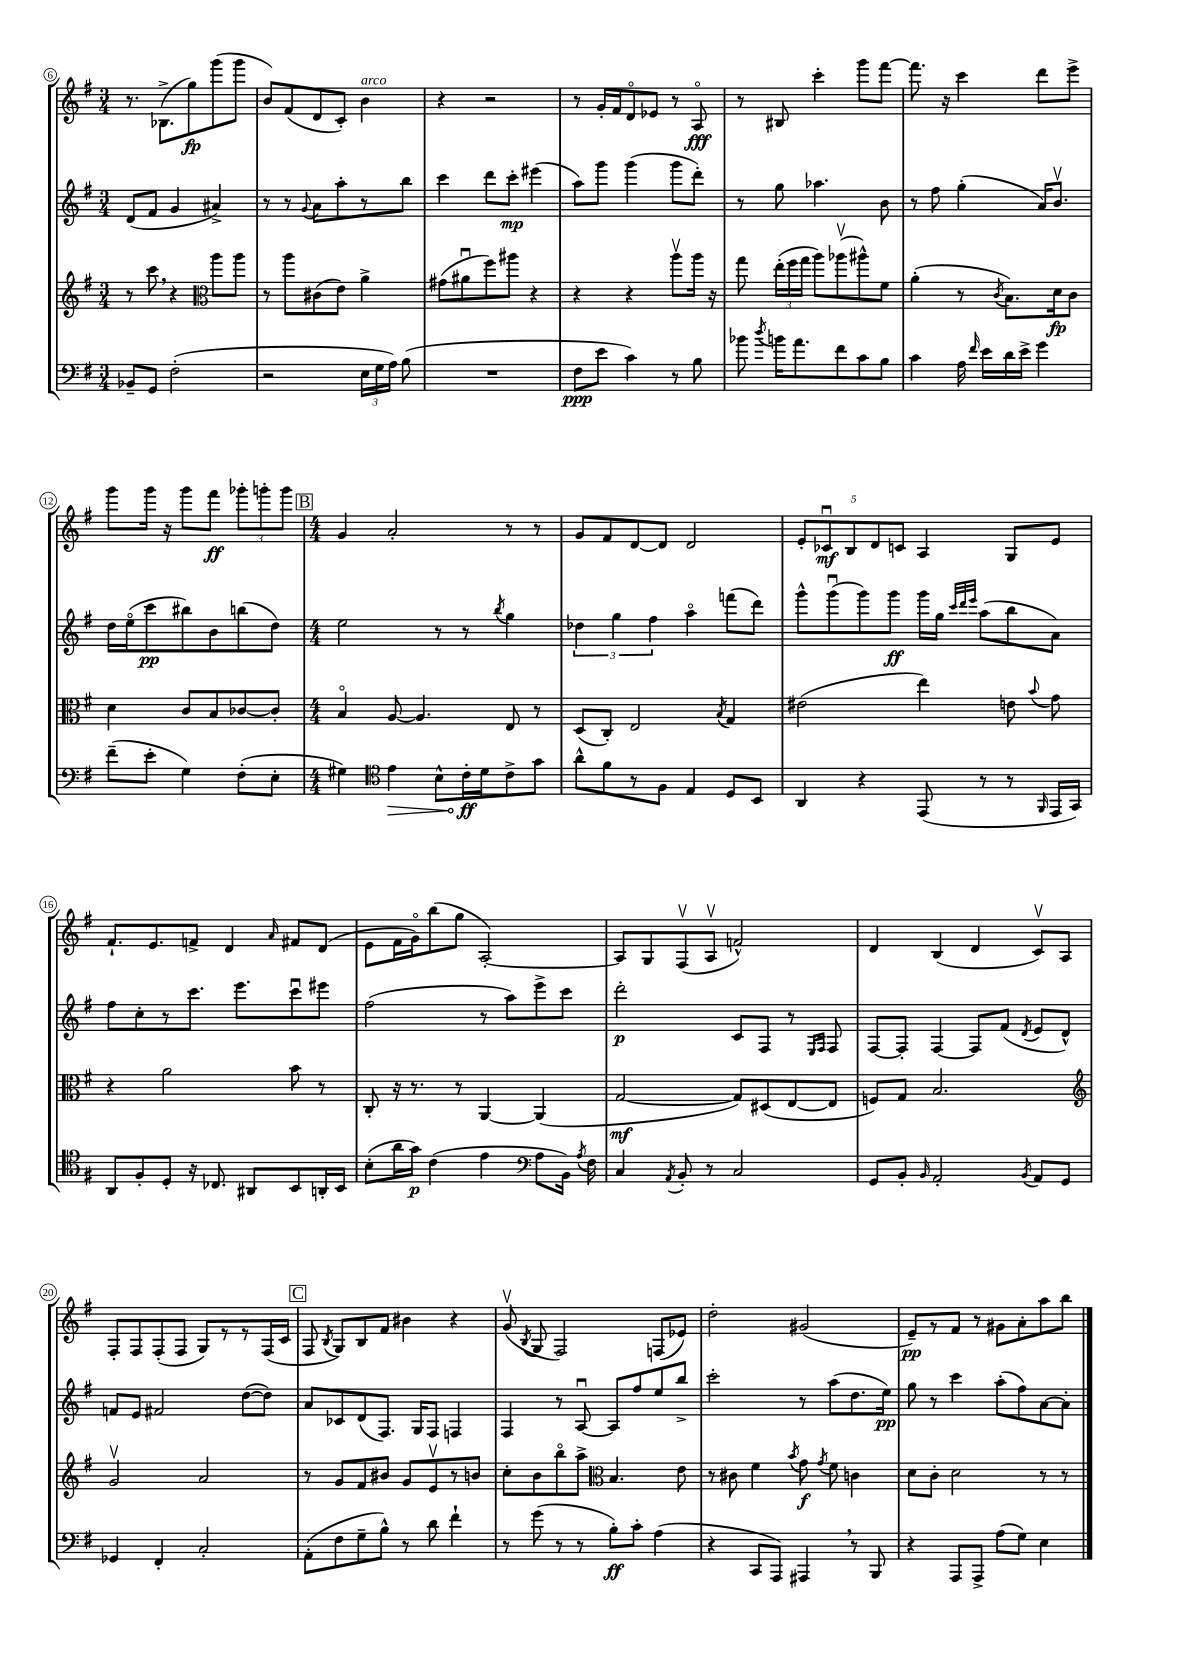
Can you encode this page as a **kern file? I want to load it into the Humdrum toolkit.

**kern	**dynam	**kern	**dynam	**kern	**dynam	**kern	**dynam
*part4	*part4	*part3	*part3	*part2	*part2	*part1	*part1
*staff4	*staff4	*staff3	*staff3	*staff2	*staff2	*staff1	*staff1
*clefF4	*	*clefG2	*	*clefG2	*	*clefG2	*
*k[f#]	*	*k[f#]	*	*k[f#]	*	*k[f#]	*
*M3/4	*	*M3/4	*	*M3/4	*	*M3/4	*
=6	=6	=6	=6	=6	=6	=6	=6
8BB-X~/L	.	8r	.	(8d/L	.	8.r	.
8GG/J	.	8ccc,\	.	8f#/J	.	.	.
.	.	.	.	.	.	(8.B-X^\L	.
(2F#'\	.	4r	.	4g/	.	.	.
.	.	.	.	.	.	8gg\)	fp
*	*	*clefC3	*	*	*	*	*
.	.	8aa\L	.	4a#X^/)	.	(8ggg\	.
.	.	8aa\J	.	.	.	8ggg\J	.
=7	=7	=7	=7	=7	=7	=7	=7
2r	.	8r	.	8r	.	8b/L)	.
.	.	8aa\L	.	8r	.	(8f#/	.
.	.	.	.	8qqg/	.	.	.
.	.	(8c#X\	.	8a\L	.	8d/	.
.	.	8e\J)	.	8aa'\	.	8c'/J)	.
!	!	!	!	!	!	!LO:TX:a:i:t=arco	!
24E\LL	.	4a^\	.	8r	.	4b\	.
24G\	.	.	.	.	.	.	.
24A\JJ)	.	.	.	.	.	.	.
(8B\	.	.	.	8bb\J	.	.	.
=8	=8	=8	=8	=8	=8	=8	=8
2.r	.	(8g#X\L	.	4ccc\	.	4r	.
.	.	8a#Xu\	.	.	.	.	.
.	.	8ff#\)	.	8ddd\L	.	2r	.
.	.	8aa#X\J	.	8ccc'\J	mp	.	.
.	.	4r	.	(4eee#X\	.	.	.
=9	=9	=9	=9	=9	=9	=9	=9
8F#\L	ppp	4r	.	8aa\L)	.	8r	.
8e\J	.	.	.	8ggg\J	.	16g'/LL	.
.	.	.	.	.	.	16f#/J	.
4c\)	.	4r	.	(4ggg\	.	8d/	.
.	.	.	.	.	.	8e-X/J	.
8r	.	8aav\L	.	8ggg\L	.	8r	.
8B\	.	16aa\Jk	.	8ddd'\J)	.	8A/	fff
.	.	16r	.	.	.	.	.
=10	=10	=10	=10	=10	=10	=10	=10
8b-X\	.	8gg\	.	8r	.	8r	.
8qdd/	.	.	.	.	.	.	.
16bn\KL	.	(24ee'\LL	.	8gg\	.	8B#X/	.
.	.	24ff#\	.	.	.	.	.
8.a\	.	.	.	.	.	.	.
.	.	24gg\JJ	.	.	.	.	.
.	.	8aa\L)	.	4.aa-X\	.	4ccc'\	.
8f#\	.	(8aa-Xv\	.	.	.	.	.
8c\	.	8aa#X^^\)	.	.	.	8ggg\L	.
8B\J	.	8f#\J	.	8b\	.	[8fff#\J	.
=11	=11	=11	=11	=11	=11	=11	=11
4c\	.	(4a'\	.	8r	.	8.fff#\]	.
.	.	.	.	8ff#\	.	.	.
.	.	.	.	.	.	16r	.
16A\	.	8r	.	(4gg'\	.	4ccc\	.
16qqf#/	.	.	.	.	.	.	.
16e\LL	.	.	.	.	.	.	.
.	.	8qc/	.	.	.	.	.
16d\	.	8.B\L)	.	.	.	.	.
16e^\JJ	.	.	.	.	.	.	.
4g\	.	.	.	16a/KL)	.	8ddd\L	.
.	.	16d\k	fp	8.bv/J	.	.	.
.	.	8c\J	.	.	.	8eee^\J	.
!!LO:LB:g=z
=12	=12	=12	=12	=12	=12	=12	=12
(8f#~\L	.	4d\	.	16dd\LL	.	8ggg\L	.
.	.	.	.	(16ee\J	.	.	.
8e'\J	.	.	.	8ccc\	pp	16ggg\Jk	.
.	.	.	.	.	.	16r	.
4G\)	.	8c/L	.	8bb#X\)	.	8ggg\L	.
.	.	8B/	.	8b\	.	8fff#\J	ff
(8F#'\L	.	[8c-X/	.	(8bbn\	.	12ggg-X'\L	.
.	.	.	.	.	.	12gggn'\	.
8E'\J	.	8c-'/J]	.	8dd\J)	.	.	.
.	.	.	.	.	.	12ggg\J	.
!!LO:REH:place=s1:t=B
=13	=13	=13	=13	=13	=13	=13	=13
*M4/4	*	*M4/4	*	*M4/4	*	*M4/4	*
4G#X\)	.	4B/	.	2ee\	.	4g/	.
*clefC4	*	*	*	*	*	*	*
!	!LO:HP:b	!	!	!	!	!	!
4e\	>	[8A/	.	.	.	2a'/	.
.	.	4.A/]	.	.	.	.	.
8B^^\L	.	.	.	8r	.	.	.
16c'\L	ff	.	.	8r	.	.	.
16d\J	]	.	.	.	.	.	.
.	.	.	.	8qbb/	.	.	.
8c^\	.	8E/	.	4gg\	.	8r	.
8g\J	.	8r	.	.	.	8r	.
=14	=14	=14	=14	=14	=14	=14	=14
8a^^\L	.	(8D/L	.	6dd-X\	.	8g/L	.
8f#\	.	8C'/J)	.	.	.	8f#/	.
.	.	.	.	6gg\	.	.	.
8r	.	2E/	.	.	.	[8d/	.
.	.	.	.	6ff#\	.	.	.
8F#\J	.	.	.	.	.	8d/J]	.
4E/	.	.	.	4aa\	.	2d/	.
.	.	8qB/	.	.	.	.	.
8D/L	.	4G/	.	(8fffn\L	.	.	.
8BB/J	.	.	.	8ddd\J)	.	.	.
=15	=15	=15	=15	=15	=15	=15	=15
4AA/	.	(2e#X\	.	8ggg^^\L	.	10e'/L	.
.	.	.	.	.	.	10c-Xu/	mf
.	.	.	.	(8gggu\	.	.	.
.	.	.	.	.	.	10B/	.
4r	.	.	.	8ggg\)	.	.	.
.	.	.	.	.	.	10d/	.
.	.	.	.	8ggg\J	ff	.	.
.	.	.	.	.	.	10cn/J	.
(8EE/	.	4ee\)	.	16ggg\LL	.	4A/	.
.	.	.	.	16gg\JJ	.	.	.
.	.	.	.	32qqccc/LLL	.	.	.
.	.	.	.	32qqddd/	.	.	.
.	.	.	.	32qqeee/JJJ	.	.	.
8r	.	.	.	(8aa\L	.	.	.
8r	.	8en\	.	8bb\	.	8G/L	.
16qqFF#/	.	8qqb/	.	.	.	.	.
16EE/LL	.	8g\	.	8a\J)	.	8e/J	.
16GG/JJ)	.	.	.	.	.	.	.
!!LO:LB:g=z
=16	=16	=16	=16	=16	=16	=16	=16
8AA/L	.	4r	.	8ff#\L	.	8.f#`/L	.
8F#'/	.	.	.	8cc'\	.	.	.
.	.	.	.	.	.	8.e/	.
8D'/J	.	2a\	.	8r	.	.	.
16r	.	.	.	8.ccc\J	.	8fn^/J	.
8.C-X/	.	.	.	.	.	.	.
.	.	.	.	.	.	4d/	.
.	.	.	.	8.eee\L	.	.	.
8AA#X/L	.	.	.	.	.	.	.
.	.	.	.	.	.	16qqa/	.
8BB/	.	8b\	.	8cccu\	.	8f#X/L	.
16AAn'/L	.	8r	.	8eee#X\J	.	(8d/J	.
16BB/JJ	.	.	.	.	.	.	.
=17	=17	=17	=17	=17	=17	=17	=17
(8B'\L	.	8C'/	.	(2ff#\	.	8e\L	.
16a\L	.	16r	.	.	.	16f#\L	.
16g\JJ)	p	8.r	.	.	.	16g\J)	.
(4c\	.	.	.	.	.	(8bb\	.
.	.	8r	.	.	.	8gg\J	.
4e\	.	[4AA/	.	8r	.	[2A'/)	.
.	.	.	.	8aa\L)	.	.	.
*clefF4	*	*	*	*	*	*	*
8A\L	.	(4AA/]	.	8eee^\	.	.	.
16BB\Jk)	.	.	.	8ccc\J	.	.	.
8qA/	.	.	.	.	.	.	.
16F#\	.	.	.	.	.	.	.
=18	=18	=18	=18	=18	=18	=18	=18
4C/	.	[2G/	mf	2ddd'\	p	8A/L]	.
.	.	.	.	.	.	8G/	.
8qAA/	.	.	.	.	.	.	.
8BB'/	.	.	.	.	.	(8F#v/	.
8r	.	.	.	.	.	8Av/J	.
2C/	.	8G/L])	.	8c/L	.	2fn^^/)	.
.	.	(8D#X/	.	8F#/J	.	.	.
.	.	[8E/	.	8r	.	.	.
.	.	.	.	16qqE/LL	.	.	.
.	.	.	.	16qqF#/JJ	.	.	.
.	.	8E/J]	.	8F#/	.	.	.
=19	=19	=19	=19	=19	=19	=19	=19
8GG/L	.	8Fn/L)	.	[8F#/L	.	4d/	.
8BB'/J	.	8G/J	.	8F#'/J]	.	.	.
16qqBB/	.	.	.	.	.	.	.
2AA'/	.	2.B/	.	[4F#/	.	(4B/	.
.	.	.	.	8F#/L]	.	4d/	.
.	.	.	.	(8f#/J	.	.	.
8qBB/	.	.	.	8qd/	.	.	.
8AA/L	.	.	.	8e/L	.	8cv/L)	.
8GG/J	.	.	.	8d^^/J)	.	8A/J	.
!!LO:LB:g=z
=20	=20	=20	=20	=20	=20	=20	=20
*	*	*clefG2	*	*	*	*	*
4GG-X/	.	2gv/	.	8fn/L	.	8F#'/L	.
.	.	.	.	8e/J	.	8F#/	.
4FF#'/	.	.	.	2f#X/	.	(8F#'/	.
.	.	.	.	.	.	8F#/J	.
2C'/	.	2a/	.	.	.	8G/L)	.
.	.	.	.	.	.	8r	.
.	.	.	.	([8dd\L	.	8r	.
.	.	.	.	8dd\J])	.	(16F#/L	.
.	.	.	.	.	.	16c/JJ	.
!!LO:REH:place=s1:t=C
=21	=21	=21	=21	=21	=21	=21	=21
(8AA'\L	.	8r	.	8a/L	.	8F#/	.
.	.	.	.	.	.	8qB/	.
8F#\	.	8g/L	.	8c-X/	.	8G/L)	.
8G~\	.	8f#/	.	(8d/	.	8B/	.
8B^^\J)	.	8b#X/J	.	8.F#/J)	.	8f#/J	.
8r	.	8g/L	.	.	.	4b#X\	.
.	.	.	.	16G/KL	.	.	.
8d\	.	8ev/	.	8F#/J	.	.	.
4f#`\	.	8r	.	4Fn/	.	4r	.
.	.	8bn/J	.	.	.	.	.
=22	=22	=22	=22	=22	=22	=22	=22
8r	.	8cc'\L	.	4F#/	.	(8gv/	.
.	.	.	.	.	.	8qB/	.
(8g\	.	8b\	.	.	.	8G/	.
8r	.	8bb\	.	8r	.	2F#/)	.
8r	.	8aa^\J	.	[8Au/	.	.	.
*	*	*clefC3	*	*	*	*	*
8B'\L)	ff	4.B/	.	8A/L]	.	.	.
8c'\J	.	.	.	8ff#/	.	.	.
(4A\	.	.	.	8ee/	.	(8Fn/L	.
.	.	8e\	.	8bb^/J	.	8e-X/J)	.
=23	=23	=23	=23	=23	=23	=23	=23
4r	.	8r	.	2ccc'\	.	2dd'\	.
.	.	8c#X\	.	.	.	.	.
8CC/L	.	4f#\	.	.	.	.	.
8AAA/J)	.	.	.	.	.	.	.
.	.	8qb/	.	.	.	.	.
4AAA#X,/	.	8g\	f	8r	.	(2g#X/	.
.	.	8qg/	.	.	.	.	.
.	.	8f#\	.	(8aa\L	.	.	.
8r	.	4cn\	.	8.dd\	.	.	.
8BBB/	.	.	.	.	.	.	.
.	.	.	.	16ee\Jk)	pp	.	.
=24	=24	=24	=24	=24	=24	=24	=24
4r	.	8d\L	.	8gg\	.	8e~/L)	pp
.	.	8c'\J	.	8r	.	8r	.
8AAA/L	.	2d\	.	4ccc\	.	8f#/J	.
8AAA^/J	.	.	.	.	.	8r	.
(8A\L	.	.	.	(8aa'\L	.	8g#X\L	.
8G\J)	.	.	.	8ff#\)	.	8a'\	.
4E\	.	8r	.	[8a\	.	8aa\	.
.	.	8r	.	8a'\J]	.	8bb\J	.
==	==	==	==	==	==	==	==
*-	*-	*-	*-	*-	*-	*-	*-
